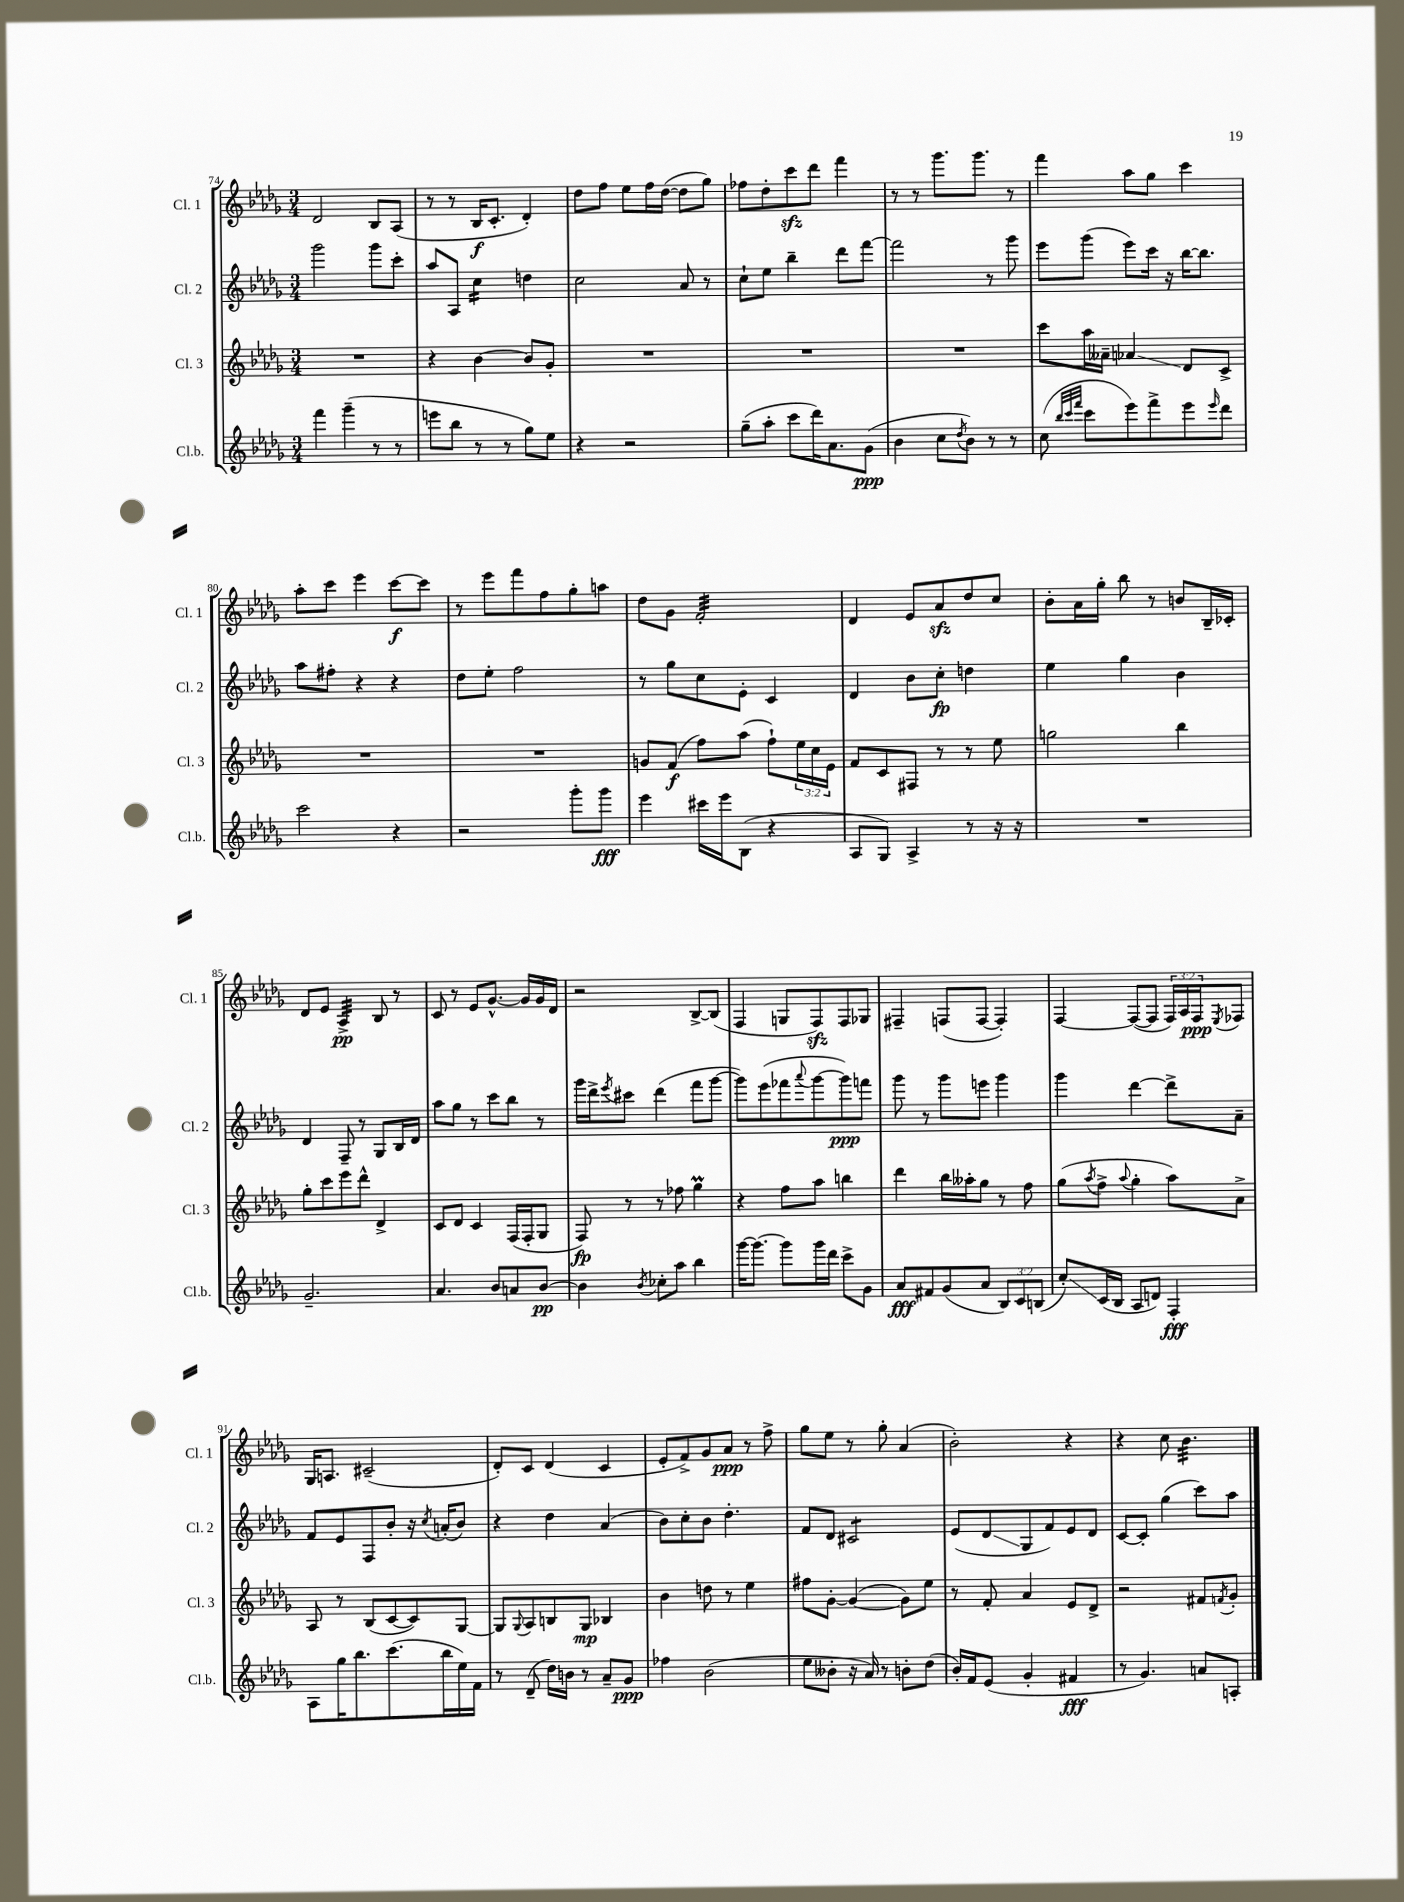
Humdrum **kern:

**kern	**kern	**kern	**kern
*staff4	*staff3	*staff2	*staff1
*clefG2	*clefG2	*clefG2	*clefG2
*k[b-e-a-d-g-]	*k[b-e-a-d-g-]	*k[b-e-a-d-g-]	*k[b-e-a-d-g-]
*M3/4	*M3/4	*M3/4	*M3/4
4fff\	2.r	2ggg-\	2d-/
(4ggg-~\	.	.	.
8r	.	8ggg-\L	8B-/L
8r	.	8ccc'\J	(8A-/J
=	=	=	=
8eee\L	4r	8aa-/L	8r
8bb-\J	.	8A-/J	8r
8r	[4b-\	4cc\	16B-/LK
.	.	.	8.c'/J
8r	.	.	.
8gg-\L)	8b-/]L	4dd\	4d-'/)
8ee-\J	8g-'/J	.	.
=	=	=	=
4r	2.r	2cc\	8dd-\L
.	.	.	8ff\J
2r	.	.	8ee-\L
.	.	.	16ff\L
.	.	.	([16dd-\JJ
.	.	8a-/	8dd-\]L
.	.	8r	8gg-\J)
=	=	=	=
(8gg-~\L	2.r	8cc`\L	8ff-\L
8aa-'\J	.	8ee-\J	8dd-'\
8ccc\L	.	4bb-~\	8ccc\
16ddd-\K)	.	.	8ddd-\J
8.a-\	.	.	.
.	.	8ddd-\L	4fff\
(8g-\J	.	[8fff\J	.
=	=	=	=
4b-\	2.r	2fff\]	8r
.	.	.	8r
8cc\L	.	.	8.ggg-\L
8qdd-/	.	.	.
8b-\J)	.	.	.
.	.	.	8.ggg-\J
8r	.	8r	.
8r	.	8ggg-\	8r
=	=	=	=
(8cc\	8ccc\L	8eee-\L	4fff\
32qqbb-/LLL	.	.	.
32qqccc/	.	.	.
32qqfff/JJJ	.	.	.
8ccc\L	16aa-\L	(8ggg-\J	.
.	16a--~\JJ	.	.
8eee-\)	4a-/	8eee-\L)	8aa-\L
8fff^\	.	16ccc\Jk	8gg-\J
.	.	16r	.
8eee-\	8d-/L	[16bb-\LK	4ccc\
.	.	8.bb-\]J	.
16qqeee-/	.	.	.
8ddd-\J	8c^/J	.	.
=	=	=	=
2ccc\	2.r	8aa-\L	8aa-'\L
.	.	8ff#'\J	8ccc\J
.	.	4r	4eee-\
4r	.	4r	[8ccc\L
.	.	.	8ccc\]J
=	=	=	=
2r	2.r	8dd-\L	8r
.	.	8ee-'\J	8eee-\L
.	.	2ff\	8fff\
.	.	.	8ff\
8ggg-'\L	.	.	8gg-'\
8ggg-\J	.	.	8aa\J
=	=	=	=
4eee-\	8g/L	8r	8dd-\L
.	(8f/J	8gg-\L	8g-\J
16ccc#\LL	8ff\L)	8cc\	2f'/
16eee-\J	.	.	.
(8B-\J	(8aa-\J	8e-'\J	.
4r	8ff`\L)	4c/	.
.	24ee-\L	.	.
.	24cc\	.	.
.	24e-\JJ	.	.
=	=	=	=
8A-/L	8f/L	4d-/	4d-/
8G-/J)	8c/	.	.
4A-^/	8F#/J	8b-\L	8e-/L
.	8r	8cc'\J	8a-/
8r	8r	4dd\	8dd-/
16r	8ee-\	.	8cc/J
16r	.	.	.
=	=	=	=
2.r	2gg\	4ee-\	8b-'\L
.	.	.	16a-\L
.	.	.	16gg-'\JJ
.	.	4gg-\	8bb-\
.	.	.	8r
.	4bb-\	4b-\	8b/L
.	.	.	16B-~/L
.	.	.	16c-'/JJ
=	=	=	=
2.g-~/	8gg-'\L	4d-/	8d-/L
.	8ccc\	.	8e-/J
.	8eee-\	8F~/	4A-^/
.	8ddd-^^\J	8r	.
.	4d-^/	8G-/L	8B-/
.	.	16B-/L	8r
.	.	16d-/JJ	.
=	=	=	=
4.a-/	8c/L	8aa-\L	8c/
.	8d-/J	8gg-\J	8r
.	4c/	8r	8e-/L
8b-/L	.	8ccc\L	[8.g-^^/J
8a/	(16F/LL	8bb-\J	.
.	16F'/J	.	16g-/]LL
[8b-/J	8G-/J	8r	16g-/
.	.	.	16d-/JJ
=	=	=	=
4b-\]	8F/)	16ggg-\LL	2r
.	.	16ddd-^\J	.
.	.	8qeee-/	.
.	8r	8ccc#\J	.
8qb-/	.	.	.
8cc-'\L	8r	(4ddd-\	.
8aa-\J	8ff-\	.	.
4bb-\	4gg-\	8fff\L	[8B-^/L
.	.	[8ggg-\J	(8B-/]J
=	=	=	=
[16ggg-\LK	4r	8ggg-\]L)	4F/
8.ggg-\_J	.	.	.
.	.	(8eee-\	.
8ggg-\]L	8ff\L	8fff-\	8G/L
.	.	8qqaaa-/	.
16ggg-\L	8aa-\J	[8ggg-\	8F/)
16ddd-\JJ	.	.	.
8ccc^\L	4bb\	8ggg-\])	8F/
8g-\J	.	8fff\J	8G-/J
=	=	=	=
8a-/L	4ddd-\	8ggg-\	4F#~/
8f#/	.	8r	.
(8g-/	16bb-\LL	8ggg-\L	(8F/L
.	16aa--'\J	.	.
8a-/J	8gg-\J	8eee\J	[8F/J
12B-/L)	8r	4ggg-\	4F'/])
12c/	.	.	.
.	8ff\	.	.
(12B/J	.	.	.
=	=	=	=
8cc'/L)	(8gg-\L	4ggg-\	[4F/
.	8qaa-/	.	.
(16c/L	8ff^\J	.	.
16B-/JJ	.	.	.
.	8qqaa-/	.	.
8A-/L	4gg-'\	[4ddd-\	(8F/_L
8d/J)	.	.	8F/]J
4F'/	8aa-\L)	8ddd-^\]L	24F/LL)
.	.	.	24A-/
.	.	.	24F/J
.	.	.	8qE-/
.	8a-^\J	8a-~\J	8F-/J
=	=	=	=
8A-\L	8A-/	8f/L	16G-/LK
.	.	.	8.A/J
16gg-\K	8r	8e-/	.
8.bb-\	.	.	.
.	(8B-/L	8F/	(2c#~/
(8.ccc\	[8c/	8b-'/J	.
.	8c/])	16r	.
.	.	8qcc/	.
16bb-\L	.	(16a'/LK	.
16ee-\)	[8G-/J	8b-/J)	.
16f\JJ	.	.	.
=	=	=	=
8r	8G-/]L	4r	8d-'/L)
.	8qqG-/	.	.
(8d-~/	8A-/	.	8c/J
16dd-\LL)	8B/	4dd-\	(4d-/
16b\JJ	.	.	.
8r	8G-/J	.	.
8a-~/L	4B-/	(4a-/	4c/
8g-/J	.	.	.
=	=	=	=
4ff-\	4b-\	8b-\L)	8e-'/L
.	.	8cc'\	8f^/)
(2b-\	8dd\	8b-\J	8g-/
.	8r	4.dd-'\	8a-/J
.	4ee-\	.	8r
.	.	.	8ff^\
=	=	=	=
8ee-\L	8ff#\L	8f/L	8gg-\L
8b--'\J	[8g-'\J	8d-/J	8ee-\J
16r	(4g-/_	2c#/	8r
16a-/)	.	.	.
8r	.	.	8gg-'\
8b'\L	8g-\]L)	.	(4a-/
(8dd-\J	8ee-\J	.	.
=	=	=	=
16b-'/LL)	8r	(8e-/L	2b-'\)
16f/J	.	.	.
(8e-/J	8f'/	8d-/	.
4g-'/	4a-/	8G-/	.
.	.	8f/)	.
4f#/	8e-/L	8e-/	4r
.	8d-^/J	8d-/J	.
=	=	=	=
8r	2r	[8c/L	4r
4.g-/)	.	8c'/]J	.
.	.	(4gg-\	8cc\
.	.	.	4.b-\
8a/L	8f#/L	8ccc\L)	.
.	8qf/	.	.
8A'/J	8g-'/J	8aa-\J	.
==	==	==	==
*-	*-	*-	*-
